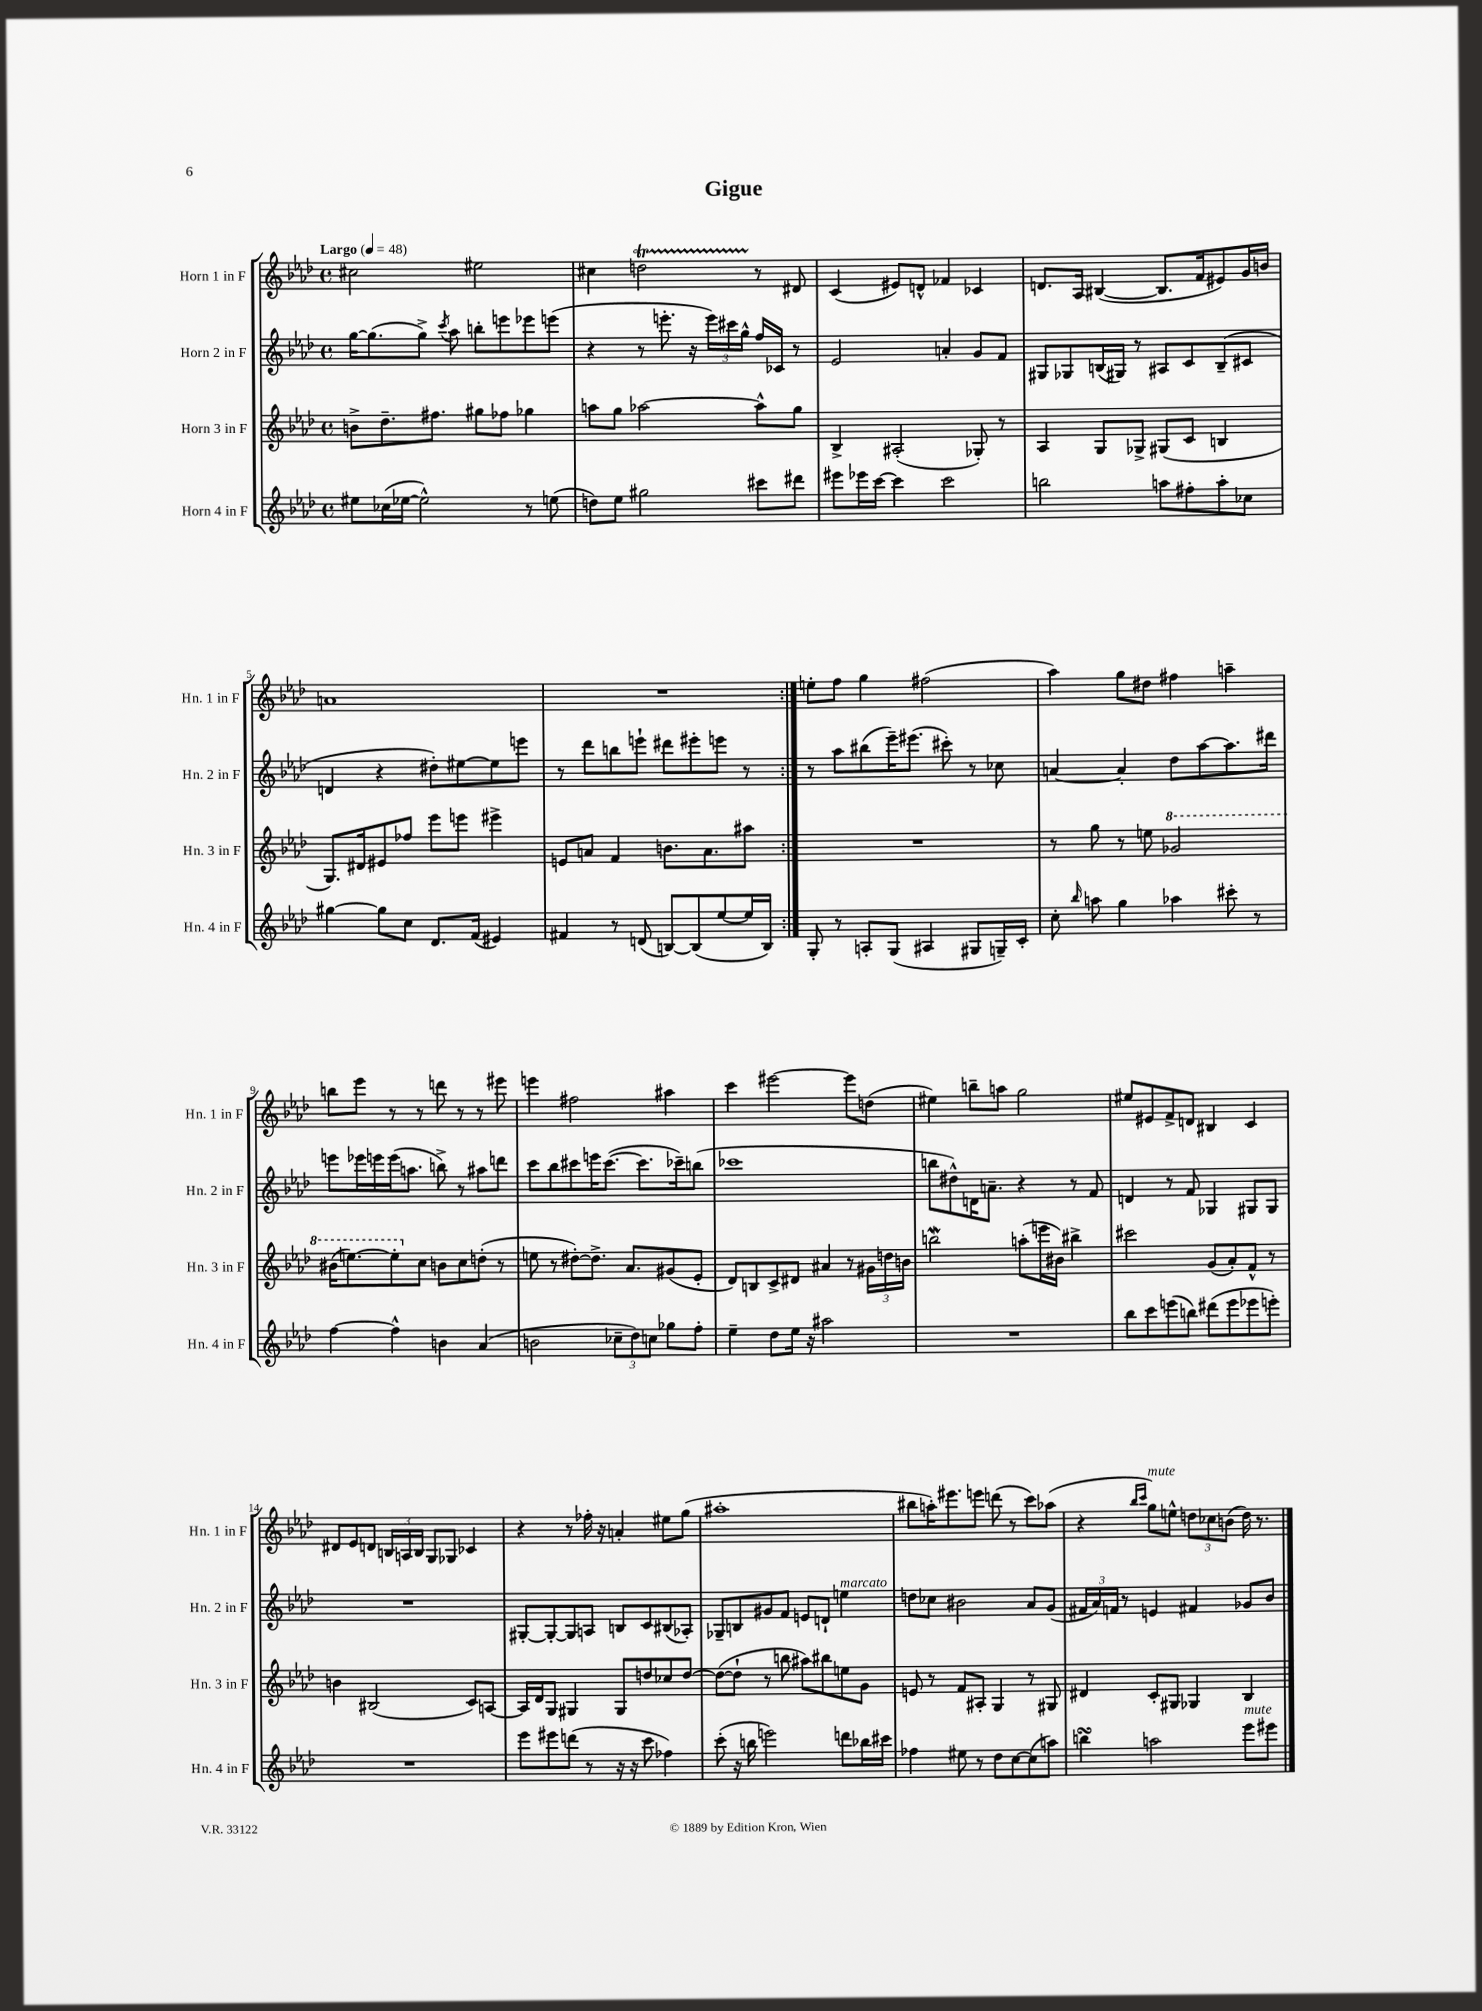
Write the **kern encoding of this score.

**kern	**kern	**kern	**kern
*part4	*part3	*part2	*part1
*staff4	*staff3	*staff2	*staff1
*I"Horn 4 in F	*I"Horn 3 in F	*I"Horn 2 in F	*I"Horn 1 in F
*I'Hn. 4 in F	*I'Hn. 3 in F	*I'Hn. 2 in F	*I'Hn. 1 in F
*clefG2	*clefG2	*clefG2	*clefG2
*k[b-e-a-d-]	*k[b-e-a-d-]	*k[b-e-a-d-]	*k[b-e-a-d-]
*M4/4	*M4/4	*M4/4	*M4/4
*met(c)	*met(c)	*met(c)	*met(c)
*MM48	*MM48	*MM48	*MM48
=1	=1	=1	=1
!	!	!	!LO:TX:a:B:t=Largo
8ee#X\L	8bn^\L	[16gg\KL	2cc#X\
.	.	(8.gg\]	.
(16cc-X\L	8.dd-~\	.	.
[16ee-X\JJ	.	.	.
2ee-^^\])	.	8gg^\J)	.
.	8.ff#X\J	.	.
.	.	8qccc/	.
.	.	8aa-\	.
.	8gg#X\L	8bbn'\L	2ee#X\
.	8ff-X\J	8eeen\	.
8r	4gg-X\	8eee-X\	.
(8een\	.	(8eeen\J	.
=2	=2	=2	=2
8ddn\L)	8aan\L	4r	4cc#X\
8ee-\J	8gg\J	.	.
2gg#X\	[2aa-X\	8r	2ddnt\
.	.	8.eeen'\	.
.	.	16r	.
.	.	24eee\LL)	.
.	.	24ccc#X\	.
.	.	24gg^^\JJ	.
8ccc#X\L	8aa-^^\L]	16ff/LL	8r
.	.	16c-X/JJ	.
8ddd#X\J	8gg\J	8r	8d#X/
=3	=3	=3	=3
8eee#X\L	4B-^/	2e-/	(4c/
16eee-X\L	.	.	.
[16ccc\JJ	.	.	.
4ccc\]	(2A#X'/	.	8e#X/L)
.	.	.	8dn^^/J
2ccc\	.	4an'/	4f-X/
.	8G-X'/)	8g/L	4c-X/
.	8r	8f/J	.
=4	=4	=4	=4
2bbn\	4A-/	8G#X/L	8.dn/L
.	.	8G-X/	.
.	.	.	16A-/Jk
.	8G/L	(16Bn/L	([4B#X/
.	.	16G#X/JJ)	.
.	8G-X^/J	8r	.
8aan\L	(8G#X/L	8A#X/L	8.B#/L]
8ff#X'\	8c/J	8c/	.
.	.	.	16f/k
8aa'\	4Bn/	(8B~/	8e#X/)
8cc-X\J	.	8c#X/J	16g/L
.	.	.	16bn/JJ
!!LO:LB:g=z
=5	=5	=5	=5
[4gg#X\	8.G/L)	4dn/	1an
.	16d#X/k	.	.
8gg#\L]	8e#X/	4r	.
8cc\J	8ff-X/J	.	.
8.d-/L	8eee-\L	8dd#X'\L)	.
.	8eeen\J	[8ee#X\	.
(16f/Jk	.	.	.
4e#X/)	4eee#X^\	8ee#\]	.
.	.	8eeen\J	.
=6	=6	=6	=6
4f#X/	8en/L	8r	1r
.	8an/J	8ddd-\L	.
8r	4f/	8bbn\	.
(8dn/	.	8eeen`\J	.
[8Bn/L)	8.bn\L	8ddd#X\L	.
(8B/]	.	8eee#X'\	.
.	8.a\	.	.
[8ee-/	.	8eeen\J	.
16ee-/L]	8aa#X\J	8r	.
16B/JJ)	.	.	.
=7:|!	=7:|!	=7:|!	=7:|!
8G'/	1r	8r	8een'\L
8r	.	8aa-\L	8ff\J
8An'/L	.	(8bb#X\	4gg\
(8G/J	.	16eee-~\K)	.
.	.	(8.eee#X\J	.
4A#X/	.	.	(2ff#X\
.	.	8ccc#X'\)	.
8G#X/L	.	8r	.
16Gn~/L)	.	8cc-X\	.
16c'/JJ	.	.	.
=8	=8	=8	=8
8cc'\	8r	[4an/	4aa-\)
16qqbb-/	.	.	.
8aan\	8gg\	.	.
4gg\	8r	4a'/]	8gg\L
.	8een\	.	8dd#X\J
*	*8va	*	*
4aa-X\	2gg-X/	8dd-\L	4ff#X\
.	.	[8aa-\	.
8ccc#X'\	.	8.aa-\]	4aan~\
8r	.	.	.
.	.	16ddd#X\Jk	.
!!LO:LB:g=z
=9	=9	=9	=9
[4ff\	(16bb#X\KL	8eeen\L	8bbn\L
.	[8.eeen\)	.	.
.	.	16eee-X\L	8eee-\J
.	.	16eeen\	.
4ff^^\]	8eee'\]	(16eee\J	8r
.	.	8.aan\J	.
*	*X8va	*	*
.	8cc\J	.	8r
4bn\	8bn\L	8bbn^\)	8dddn\
.	8cc\	8r	8r
(4a-/	(8ddn'\J	8aa#X\L	8r
.	8r	8dddn\J	8eee#X\
=10	=10	=10	=10
2bn\	8een\	8ccc\L	4eeen\
.	8r	8bb-\	.
.	[8dd#X'\L)	8ccc#X\	2ff#X\
.	8.dd#^\J]	16eeen\K	.
.	.	([8.ccc#\J	.
12cc-X~\L	.	.	.
.	8.a-/L	.	.
12dd-\)	.	.	.
.	.	8.ccc#\L]	.
12ccn\J	.	.	.
8gg-X\L	(8g#X/	.	4aa#X\
.	.	16ccc-X~\k)	.
8ff'\J	8e-'/J	(8bbn\J	.
=11	=11	=11	=11
4ee-~\	8d-/L)	1ccc-X	4ccc\
.	8Bn/	.	.
8dd-\L	8c^/	.	[2eee#X\
16ee-\Jk	8d#X/J	.	.
16r	.	.	.
2aa#X\	4a#X/	.	.
.	8r	.	8eee#\L]
.	24g#X\LL	.	(8ddn\J
.	24ddn\	.	.
.	24bn\JJ	.	.
=12	=12	=12	=12
1r	2bbnW\	8bbn\L	4ee#X\)
.	.	8dd#X^^\)	.
.	.	16dn\K	8bbn~\L
.	.	8.an~\J	.
.	.	.	8aan\J
.	(8aan'\L	4r	2gg\
.	16eeen\L	.	.
.	16b#X\JJ)	.	.
.	4bb#X^\	8r	.
.	.	8f/	.
=13	=13	=13	=13
8bb-\L	2ccc#X\	4dn/	8ee#X/L
8ccc\	.	.	8e#X/
(8eeen\	.	8r	8f^/
8bbn\J)	.	8f/	8dn/J
(8ddd#X\L	(8g/L	4G-X/	4B#X/
8eee\	8a-'/)	.	.
8eee-X\	8f^^/J	8G#X/L	4c/
8eeen'\J)	8r	8G#/J	.
!!LO:LB:g=z
=14	=14	=14	=14
1r	4bn\	1r	8d#X/L
.	.	.	8e-/
.	(2B#X/	.	8dn/J
.	.	.	24Bn/LL
.	.	.	24An/
.	.	.	24B/JJ
.	.	.	8G/L
.	.	.	8G-X/J
.	8c/L)	.	4c-X/
.	[8An/J	.	.
=15	=15	=15	=15
8eee-\L	16A/LL]	[8G#X'/L	4r
.	16d-/J	.	.
8eee#X\	8G/J	8G#'/_	.
(8dddn\J	4G#X/	8G#/]	8r
8r	.	8An/J	16ff-X'\
.	.	.	16r
16r	8G#/L	8Bn/L	4an'/
16r	.	.	.
8ccc\	8ddn/	8c/	.
4ff-X\)	8cc-X/	(8B#X/	8ee#X\L
.	[8dd/J	8A-X'/J)	(8gg\J
=16	=16	=16	=16
(8ccc'\	(8dd\L_	8G-X~/L	1aa#X'
16r	8dd`\J]	8Bn/	.
16bbn\	.	.	.
2eeen\)	8r	8g#X/	.
.	8bbn\	8f/J	.
.	8aa#X\L)	8en/L	.
.	8bb#X\	8dn`/J	.
!	!	!LO:TX:a:i:t=marcato	!
8dddn\L	8een\	4een\	.
16bb-X\L	8g\J	.	.
16ccc#X\JJ	.	.	.
=17	=17	=17	=17
4ff-X\	8en/	8ddn\L	8bb#X\L
.	8r	8cc-X\J	16aan'\K)
.	.	.	8.eee#X\
8ee#X\	8f/L	2b#X\	.
8r	8A#X'/J	.	8eeen\J
8dd-\L	4G/	.	(8dddn\
[8cc\	.	.	8r
(8cc\]	8r	8a-/L	8ccc\L)
8aan\J)	8G#X/	(8g/J	(8aa-X\J
=18	=18	=18	=18
4bbnsSsS\	4d#X/	24f#X/LL	4r
.	.	24a-/)	.
.	.	24fn/JJ	.
.	.	8r	.
.	.	.	16qqbb-/LL
.	.	.	16qqccc/JJ
!	!	!	!LO:TX:a:i:t=mute
2aan\	8c'/L	4en/	8gg\L)
.	8G#X/J	.	8een^^\J
.	4G-X/	4f#X/	12ddn\L
.	.	.	12cc-X\
.	.	.	(12bn\J
!LO:TX:a:i:t=mute	!	!	!
8eee-\L	4B-/	8g-X/L	16dd\)
.	.	.	8.r
8eee#X\J	.	8b-/J	.
==	==	==	==
*-	*-	*-	*-
